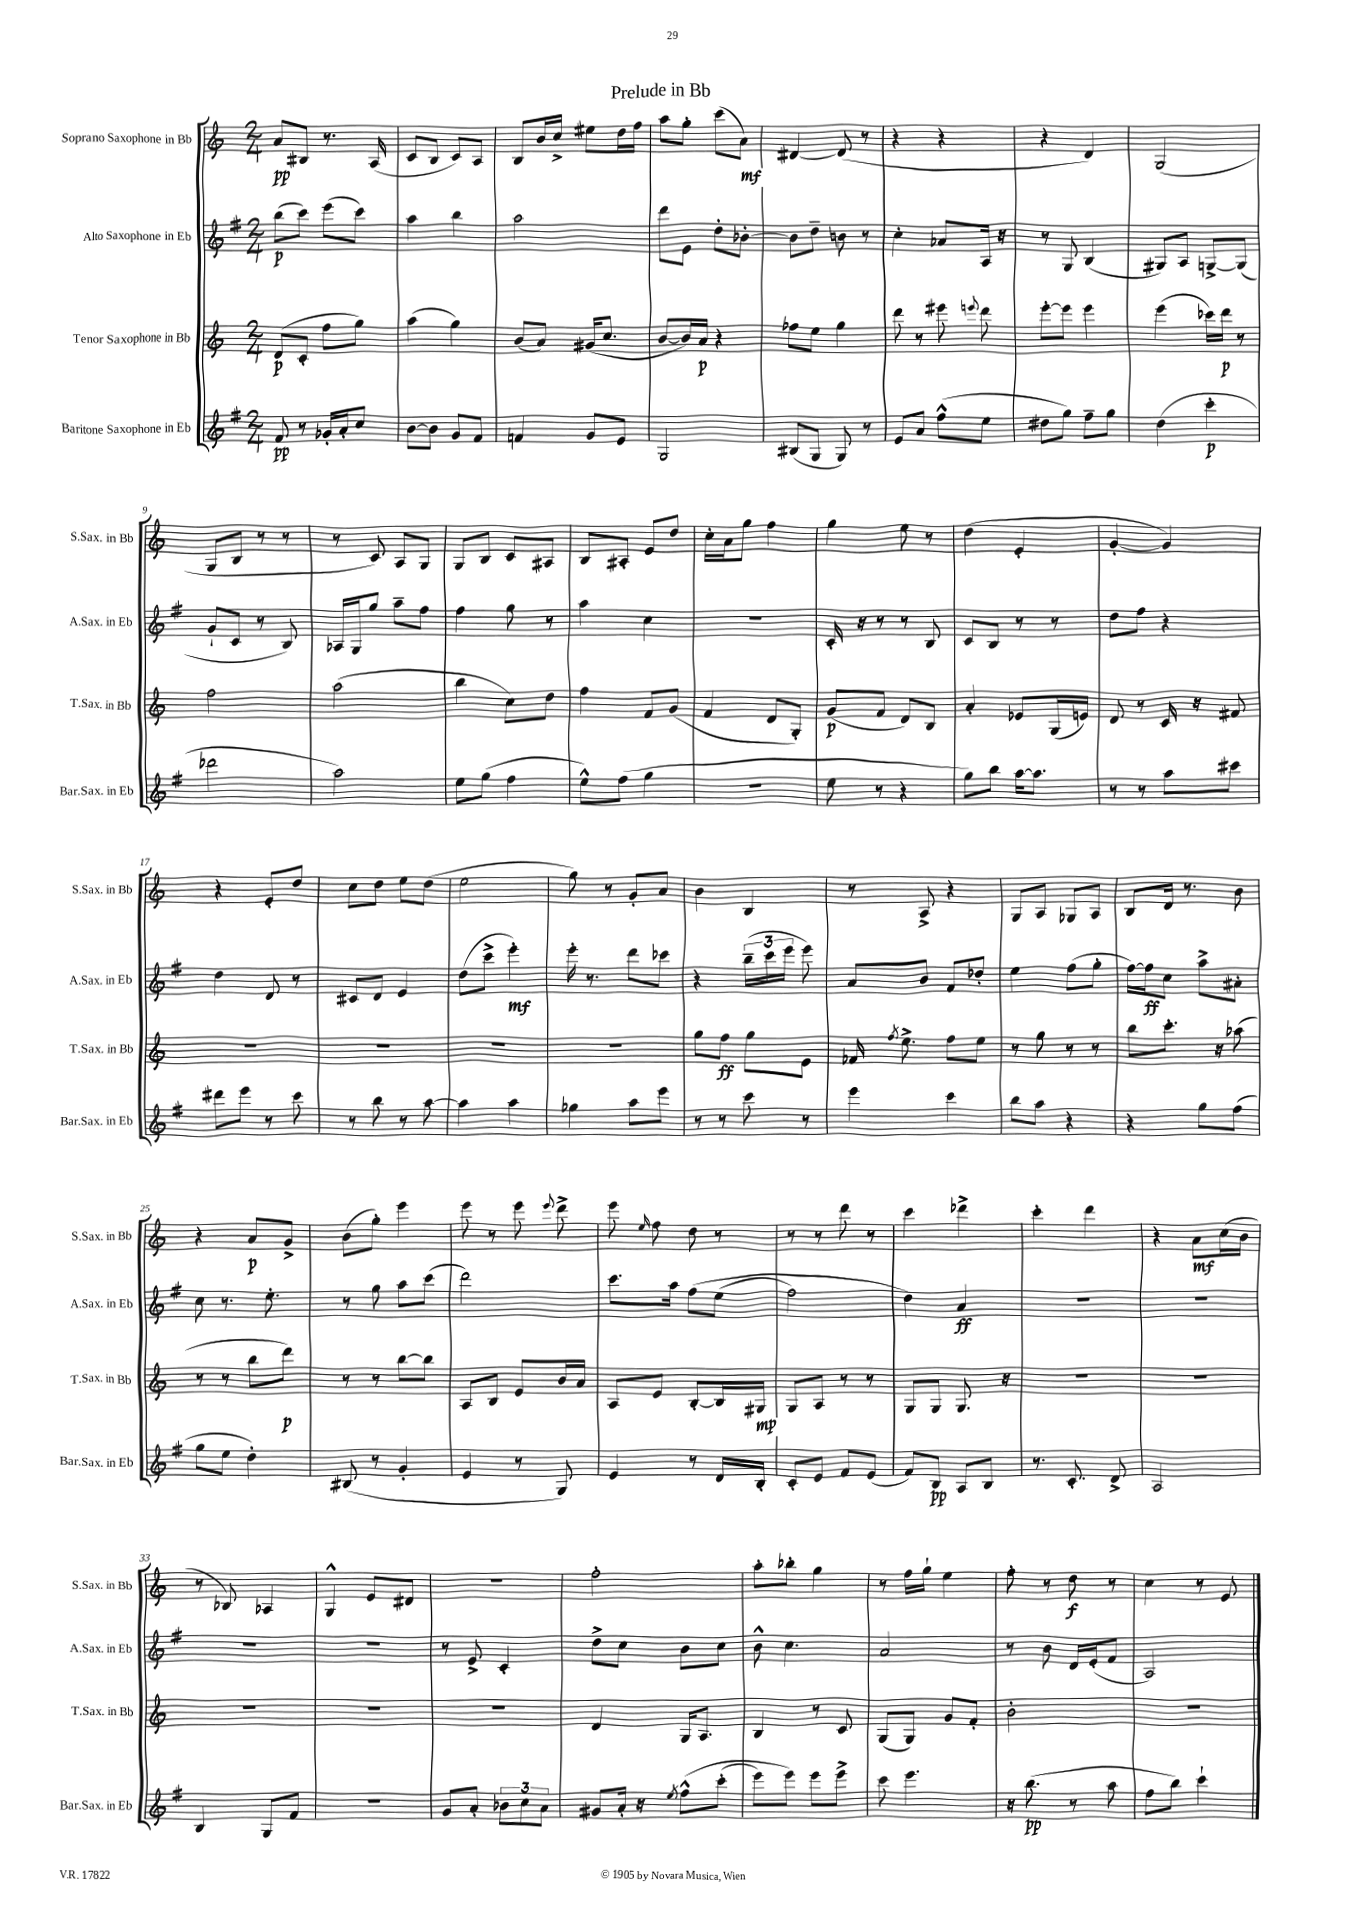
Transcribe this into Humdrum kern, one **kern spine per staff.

**kern	**kern	**kern	**kern
*staff4	*staff3	*staff2	*staff1
*clefG2	*clefG2	*clefG2	*clefG2
*k[f#]	*k[]	*k[f#]	*k[]
*M2/4	*M2/4	*M2/4	*M2/4
8f#/	(8d/L	(8bb\L	8a/L
8r	8c'/J	8ccc\J)	8B#/J
16g-'/LL	8ff\L	(8eee\L	8.r
16a'/J	.	.	.
8cc/J	8gg\J)	8ccc\J)	.
.	.	.	(16A/
=	=	=	=
[8b\L	(4aa\	4aa\	8c/L
8b\]J	.	.	8B/J
8g/L	4gg\)	4bb\	8c/L)
8f#/J	.	.	8A/J
=	=	=	=
4f/	(8b/L	2aa\	8B/L
.	8a/J)	.	16b/L
.	.	.	16cc^/JJ
8g/L	(16g#/LK	.	8ee#\L
.	8.cc/J	.	.
8e/J	.	.	16dd\L
.	.	.	16ff\JJ
=	=	=	=
2G/	[8b/L	8ddd\L	8aa\L
.	16b/]L)	8e\J	8gg'\J
.	16a/JJ	.	.
.	4r	8dd'\L	(8ccc\L
.	.	[8b-'\J	8a\J)
=	=	=	=
(8B#/L	8ff-\L	8b-\]L	[4d#/
8G/J	8ee\J	8dd~\J	.
8G/)	4gg\	8b\	(8d#/]
8r	.	8r	8r
=	=	=	=
8e/L	8ddd\	4cc'\	4r
8a/J	8r	.	.
(8ff#^^\L	8eee#\	8a-/L	4r
.	8qqeee/	.	.
8ee\J	8ddd\	16A/Jk	.
.	.	16r	.
=	=	=	=
8dd#\L	[8eee'\L	8r	4r
8gg\J)	8eee\]J	8G/	.
8ff#~\L	4eee\	(4B/	4d/)
8gg\J	.	.	.
=	=	=	=
(4dd\	(4eee\	8G#/L)	(2G/
.	.	8A/J	.
4ccc'\	16ccc-\LL)	[8G^/L	.
.	16ddd\JJ	.	.
.	8r	(8G/]J	.
=	=	=	=
2ddd-\	2ff\	8g`/L	8G/L
.	.	8c/J	8B/J
.	.	8r	8r
.	.	8B/)	8r
=	=	=	=
2aa\)	(2aa\	16A-/LL	8r
.	.	16G/J	.
.	.	8gg/J	8c/)
.	.	8aa~\L	8A/L
.	.	8ff#\J	8G/J
=	=	=	=
8ee\L	4bb\	4ff#\	8G/L
(8gg\J	.	.	8B/J
4ff#\	8cc\L)	8gg\	8c/L
.	8dd\J	8r	8A#/J
=	=	=	=
8ee^^\L)	4ff\	4aa\	8B/L
(8ff#\J	.	.	8A#'/J
4gg\	8f/L	4cc\	8e/L
.	(8g/J	.	8dd/J
=	=	=	=
2r	4f/	2r	16cc'\LL
.	.	.	16a\J
.	.	.	8gg\J
.	8d/L	.	4ff\
.	8G'/J)	.	.
=	=	=	=
8ee\	(8g/L	16c'/	4gg\
.	.	16r	.
8r	8f/J	8r	.
4r	8d/L)	8r	8ee\
.	8B/J	8B/	8r
=	=	=	=
8gg\L)	4a'/	8c/L	(4dd\
8bb\J	.	8B/J	.
[16aa\LK	8e-/L	8r	4e'/
8.aa\]J	.	.	.
.	(16G/L	8r	.
.	16e/JJ)	.	.
=	=	=	=
8r	8d/	8dd\L	[4g'/
8r	8r	8ff#\J	.
8aa\L	16c/	4r	4g/])
.	16r	.	.
8ccc#\J	8f#/	.	.
=	=	=	=
8ddd#\L	2r	4dd\	4r
8eee\J	.	.	.
8r	.	8d/	8e'/L
8ccc\	.	8r	8dd/J
=	=	=	=
8r	2r	8c#/L	8cc\L
8bb\	.	8d/J	8dd\J
8r	.	4e/	8ee\L
[8aa\	.	.	(8dd\J
=	=	=	=
4aa\]	2r	(8dd\L	2ee\
.	.	8ccc^\J	.
4aa\	.	4eee'\)	.
=	=	=	=
4gg-\	2r	16eee'\	8gg\)
.	.	8.r	.
.	.	.	8r
8aa\L	.	8ddd\L	8g'/L
8eee\J	.	8ccc-\J	8a/J
=	=	=	=
8r	8gg\L	4r	4b\
8r	8ff\J	.	.
8ccc\	8gg\L	(24bb~\LL	4B/
.	.	24ccc\	.
.	.	24eee\JJ	.
8r	8e\J	8eee\)	.
=	=	=	=
4eee\	16f-/	8a/L	8r
.	8qff/	.	.
.	8.ee^\	.	.
.	.	8b/J	8A^/
4ccc\	8ff\L	8f#/L	4r
.	8ee\J	8dd-'/J	.
=	=	=	=
8bb\L	8r	4ee\	8G/L
8aa\J	8gg\	.	8A/J
4r	8r	(8ff#\L	8G-/L
.	8r	8gg'\J	8A/J
=	=	=	=
4r	8bb\L	[16ff#\LL)	8B/L
.	.	16ff#\]J	.
.	8.ccc'\J	8cc\J	16d/Jk
.	.	.	8.r
8gg\L	.	8aa^\L	.
.	16r	.	.
(8ff#\J	(8aa-\	8a#'\J	8b\
=	=	=	=
8gg\L	8r	8cc\	4r
8ee\J	8r	8.r	.
4dd'\)	8bb\L	.	8a/L
.	.	8.ee'\	.
.	8ddd\J)	.	8g^/J
=	=	=	=
(8B#/	8r	8r	(8b\L
8r	8r	8gg\	8gg'\J)
4g'/	[8bb\L	8aa\L	4eee\
.	8bb\]J	(8ccc\J	.
=	=	=	=
4e/	8A/L	2ddd\)	8eee\
.	8B/J	.	8r
8r	8e/L	.	8eee\
.	.	.	8qqeee/
8G/)	16b/L	.	8ddd^\
.	16a/JJ	.	.
=	=	=	=
4e/	8A/L	8.ccc\L	8eee\
.	.	.	16qqee/
.	8e/J	.	8ff\
.	.	16aa\Jk	.
8r	[8B'/L	&(8ff#\L	8dd\
16d/LL	16B/]L	(8ee\J	8r
16B'/JJ	16G#/JJ	.	.
=	=	=	=
8c'/L	8G/L	2ff#\)	8r
8e/J	8A/J	.	8r
8f#/L	8r	.	8ddd\
(8e/J	8r	.	8r
=	=	=	=
8f#/L)	8G/L	4dd\&)	4ccc\
8B/J	8G/J	.	.
8A/L	8.G/	4a/	4ddd-^\
8B/J	.	.	.
.	16r	.	.
=	=	=	=
8.r	2r	2r	4ccc'\
8.c'/	.	.	.
.	.	.	4ddd\
8d^/	.	.	.
=	=	=	=
2A/	2r	2r	4r
.	.	.	8a\L
.	.	.	(16cc\L
.	.	.	16b\JJ
=	=	=	=
4B/	2r	2r	8r
.	.	.	8B-/)
8G/L	.	.	4A-/
8f#/J	.	.	.
=	=	=	=
2r	2r	2r	4G^^/
.	.	.	8e/L
.	.	.	8d#/J
=	=	=	=
8g/L	2r	8r	2r
8a'/J	.	8e^/	.
12b-\L	.	4c'/	.
12cc\	.	.	.
12a\J	.	.	.
=	=	=	=
8g#/L	4d/	8dd^\L	2ff'\
16a'/Jk	.	8cc\J	.
16r	.	.	.
8qee/	.	.	.
&(8ff#^^\L	16G/LK	8b\L	.
.	8.A/J	.	.
(8ccc'\J	.	8cc\J	.
=	=	=	=
8eee\L)	4B/	8b^^\	8aa'\L
8eee\J&)	.	4.cc\	8bb-'\J
8eee\L	8r	.	4gg\
8eee^\J	8c/	.	.
=	=	=	=
8ccc\	(8G/L	2a/	8r
4.eee\	8G/J)	.	16ff\LL
.	.	.	16gg`\JJ
.	8g/L	.	4ee\
.	8f'/J	.	.
=	=	=	=
16r	2b'\	8r	8ff'\
(8.bb\	.	.	.
.	.	8b\	8r
8r	.	16d/LL	8dd\
.	.	(16e'/J	.
8aa\	.	8f#/J	8r
=	=	=	=
8ff#\L	2r	2A/)	4cc\
8bb\J)	.	.	.
4ccc`\	.	.	8r
.	.	.	8e/
==	==	==	==
*-	*-	*-	*-
